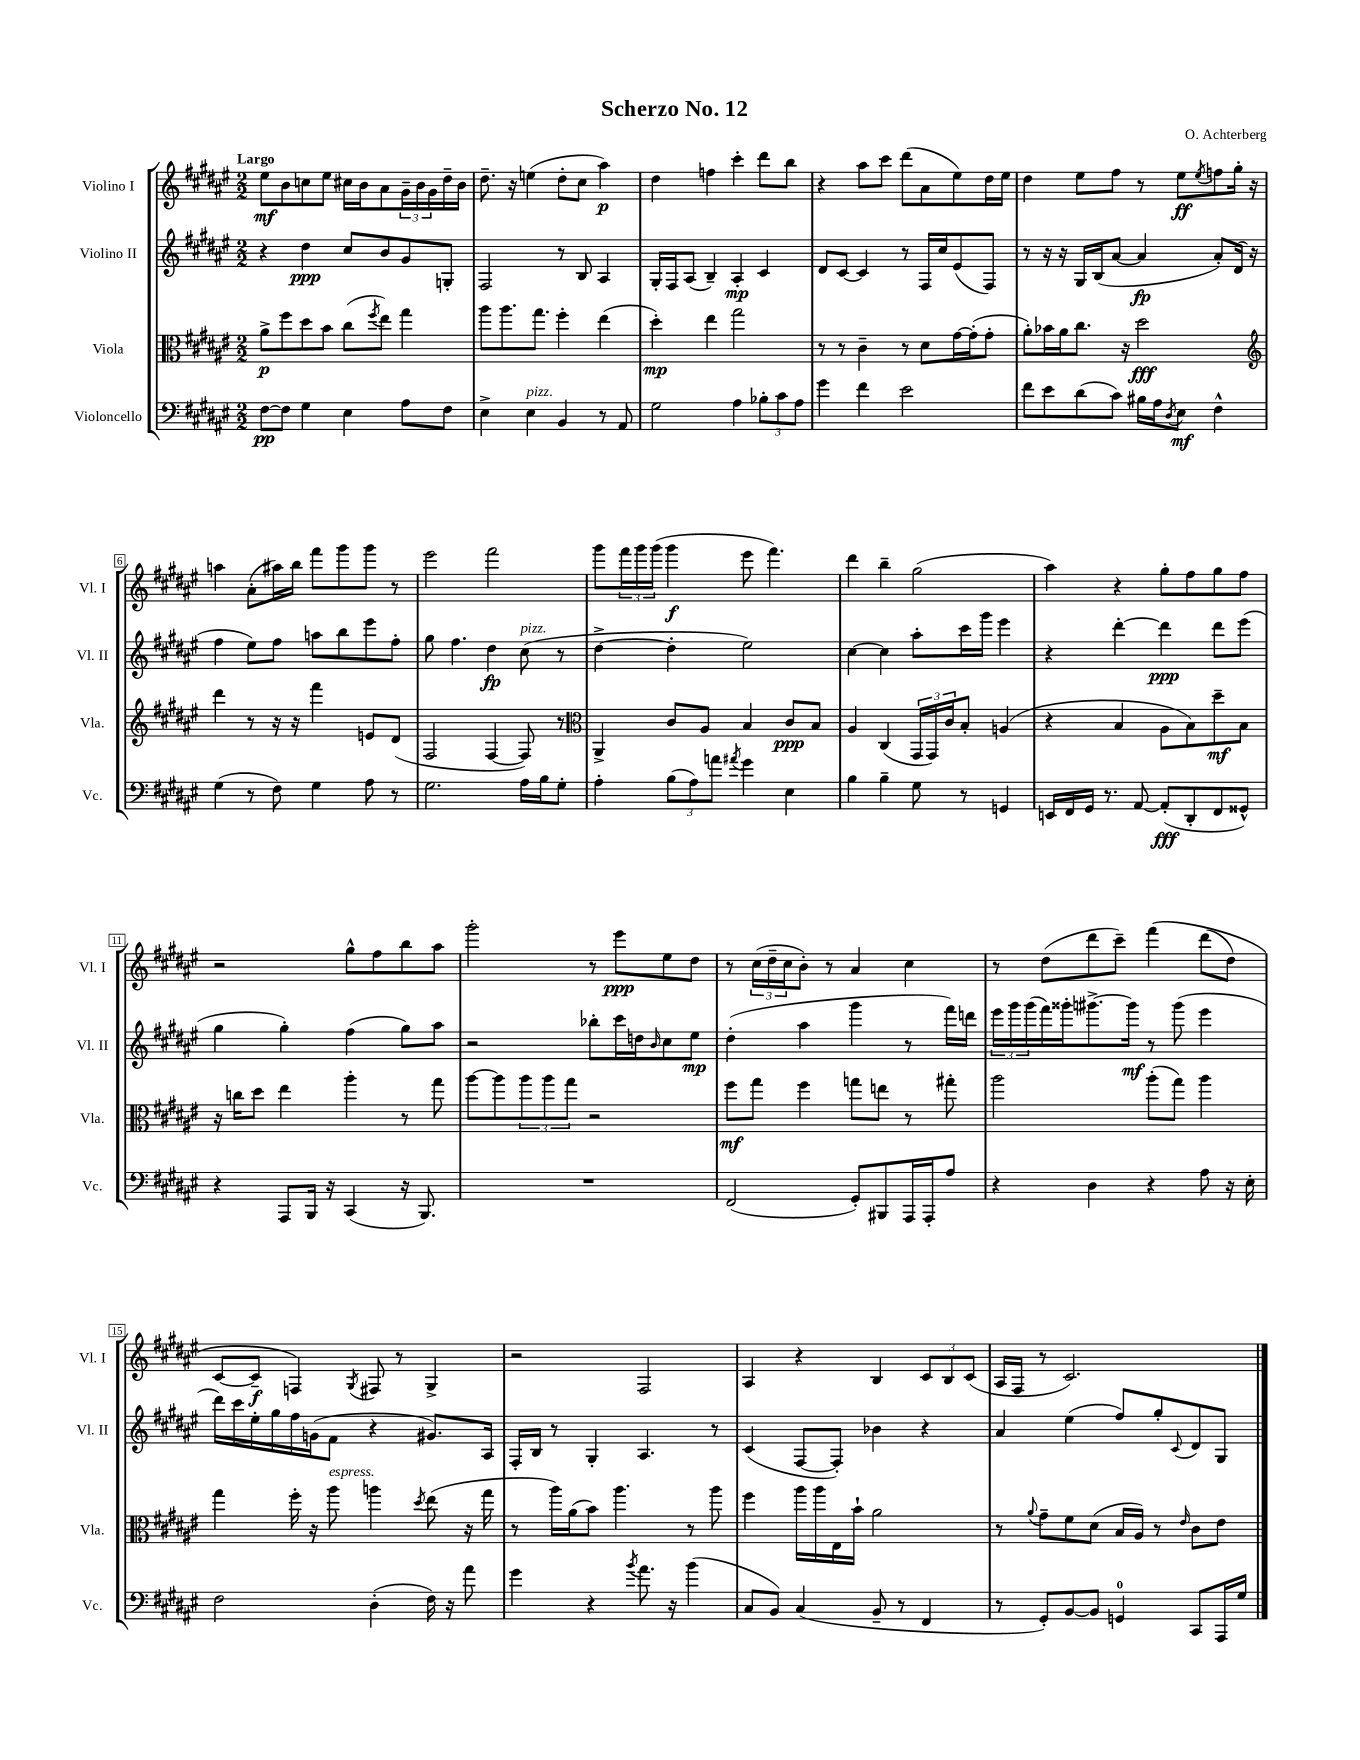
\header { title = "Scherzo No. 12" composer = "O. Achterberg" }
<<
\new StaffGroup <<
\new Staff = "s0" \with { instrumentName = "Violino I" shortInstrumentName = "Vl. I" } {
    \clef treble \key fis \major \numericTimeSignature \time 2/2 \tempo "Largo"
    eis''8\mf b'8 c''8 eis''8 cis''16 b'16 ais'8 \tuplet 3/2 { gis'16-- b'16 gis'16 } dis''16-- b'16 |
    dis''8.-- r16 e''4( dis''8-. cis''8 ais''4\p) |
    dis''4 f''4 cis'''4-. dis'''8 b''8 |
    r4 ais''8 cis'''8 dis'''8( ais'8 eis''8) dis''16 eis''16 |
    dis''4 eis''8 fis''8 r8 eis''8\ff \acciaccatura { eis''8 } f''8 gis''16-. r16 |
    a''4 ais'8-.( ais''16) b''16 fis'''8 gis'''8 gis'''8 r8 |
    eis'''2 fis'''2 |
    gis'''8 \tuplet 3/2 { fis'''16 gis'''16 gis'''16( } gis'''4\f eis'''8 fis'''4.) |
    dis'''4 b''4-- gis''2( |
    ais''4) r4 gis''8-. fis''8 gis''8 fis''8 |
    r2 gis''8-^ fis''8 b''8 ais''8 |
    gis'''2-. r8 eis'''8\ppp eis''8 dis''8 |
    r8 \tuplet 3/2 { cis''16( dis''16-- cis''16 } b'8-.) r8 ais'4 cis''4 |
    r8 dis''8( dis'''8 cis'''8--) fis'''4\( dis'''8( dis''8) |
    cis'8~ cis'8--\f f4\) \acciaccatura { gis8 } fis8 r8 gis4-> |
    r2 fis2 |
    ais4 r4 b4 \tuplet 3/2 { cis'8 b8 cis'8( } |
    ais16 fis16 r8 cis'2.) \bar "|." |
}
\new Staff = "s1" \with { instrumentName = "Violino II" shortInstrumentName = "Vl. II" } {
    \clef treble \key fis \major \numericTimeSignature \time 2/2
    r4 dis''4\ppp cis''8 b'8 gis'8 g8-. |
    fis2 r8 b8 ais4 |
    gis16-. fis16 ais8( b4--) ais4-.\mp cis'4 |
    dis'8 cis'8~ cis'4 r8 fis16 cis''16 eis'8( fis8) |
    r8 r16 r16 gis16 b16( ais'8~ ais'4\fp ais'8-.) dis'16( r16 |
    fis''4 eis''8) fis''8 a''8 b''8 eis'''8 fis''8-. |
    gis''8 fis''4. dis''4\fp cis''8^\markup { \italic "pizz." }( r8 |
    dis''4~-> dis''4-. eis''2) |
    cis''4~ cis''4 ais''8-. cis'''16 gis'''16 eis'''4 |
    r4 dis'''4~-. dis'''4\ppp dis'''8 eis'''8( |
    gis''4 gis''4-.) fis''4( gis''8) ais''8 |
    r2 bes''8-. cis'''16 d''16 \grace { b'16 } cis''8 eis''8\mp |
    dis''4-.( ais''4 gis'''4 r8 fis'''16) d'''16 |
    \tuplet 3/2 { eis'''16 gis'''16 gis'''16( } fis'''16) gisis'''16-. gis'''8.~-> gis'''16\mf r8 gis'''8( eis'''4 |
    dis'''16) cis'''16 eis''16-. gis''16 fis''16 g'16( fis'8 r4 gis'8.) ais16 |
    fis16-. b16 r8 gis4-. ais4. r8 |
    cis'4( fis8~ fis8-.) bes'4 r4 |
    ais'4 eis''4( fis''8) gis''8-. \appoggiatura { cis'8 } dis'8 gis8 \bar "|." |
}
\new Staff = "s2" \with { instrumentName = "Viola" shortInstrumentName = "Vla." } {
    \clef alto \key fis \major \numericTimeSignature \time 2/2
    ais'8->\p fis''8 dis''8 b'8 cis''8( \acciaccatura { fis''8 } eis''8) gis''4 |
    ais''8 ais''8. gis''8. fis''4-. eis''4( |
    dis''4-.\mp) eis''4 gis''2 |
    r8 r8 cis'4-- r8 dis'8 gis'16~ gis'16-.( gis'8-. |
    ais'8-.) bes'16 ais'16 cis''8. r16 dis''2\fff |
    \clef treble dis'''4 r8 r16 r16 fis'''4 e'8 dis'8( |
    fis2 fis4~ fis8) r8 |
    \clef alto ais,4-> cis'8 ais8 b4 cis'8\ppp b8 |
    ais4 cis4( \tuplet 3/2 { gis,16 gis,16) cis'16 } b8-. a4( |
    r4 b4 ais8 b8) dis''8--\mf b8 |
    r16 c''16 dis''8 eis''4 ais''4-. r8 gis''8 |
    ais''8~ ais''8 \tuplet 3/2 { ais''8 ais''8 gis''8 } r2 |
    fis''8\mf gis''8 fis''4 g''8 e''8 r8 gis''8-. |
    ais''2 ais''8-.( gis''8) ais''4 |
    gis''4 fis''16-. r16 ais''8^\markup { \italic "espress." } a''4 \acciaccatura { dis''8 } eis''8( r16 gis''16 |
    r8 ais''16) ais'16( b'8) ais''4. r8 ais''8 |
    fis''4 ais''16 ais''16 eis16 b'16-! ais'2 |
    r8 \appoggiatura { ais'8 } gis'8-- fis'8 dis'8( b16 ais16) r8 \grace { eis'16 } cis'8 eis'8 \bar "|." |
}
\new Staff = "s3" \with { instrumentName = "Violoncello" shortInstrumentName = "Vc." } {
    \clef bass \key fis \major \numericTimeSignature \time 2/2
    fis8~\pp fis8 gis4 eis4 ais8 fis8 |
    eis4-> eis4^\markup { \italic "pizz." } b,4 r8 ais,8 |
    gis2 ais4 \tuplet 3/2 { bes8-. cis'8 ais8 } |
    gis'4 fis'4 eis'2 |
    fis'8 eis'8 dis'8( cis'8) bis16 ais16 \acciaccatura { dis8 } eis8\mf fis4-^ |
    gis4( r8 fis8) gis4 ais8 r8 |
    gis2. ais16 b16 gis8-. |
    ais4-. \tuplet 3/2 { b8( ais8) a'8 } \acciaccatura { ais'8 } gis'4 eis4 |
    b4 b4-- gis8 r8 g,4 |
    e,16 fis,16 gis,16 r8. ais,8~ ais,8-.\fff( dis,8-. fis,8 gisis,8-^) |
    r4 ais,,8 b,,16 r16 cis,4( r16 b,,8.) |
    R1 |
    fis,2( gis,8-.) bis,,8 ais,,16 ais,,16-. ais8 |
    r4 dis4 r4 ais8 r16 eis16-. |
    fis2 dis4-.( fis16) r16 ais'8 |
    gis'4 r4 \acciaccatura { b'8 } ais'8. r16 b'4( |
    cis8 b,8) cis4( b,8-- r8 fis,4 |
    r8 gis,8-.) b,8~ b,8 g,4-0 cis,8 ais,,16 gis16 \bar "|." |
}
>>
>>
\layout { \context { \Score \override BarNumber.stencil = #(make-stencil-boxer 0.1 0.3 ly:text-interface::print) } }
